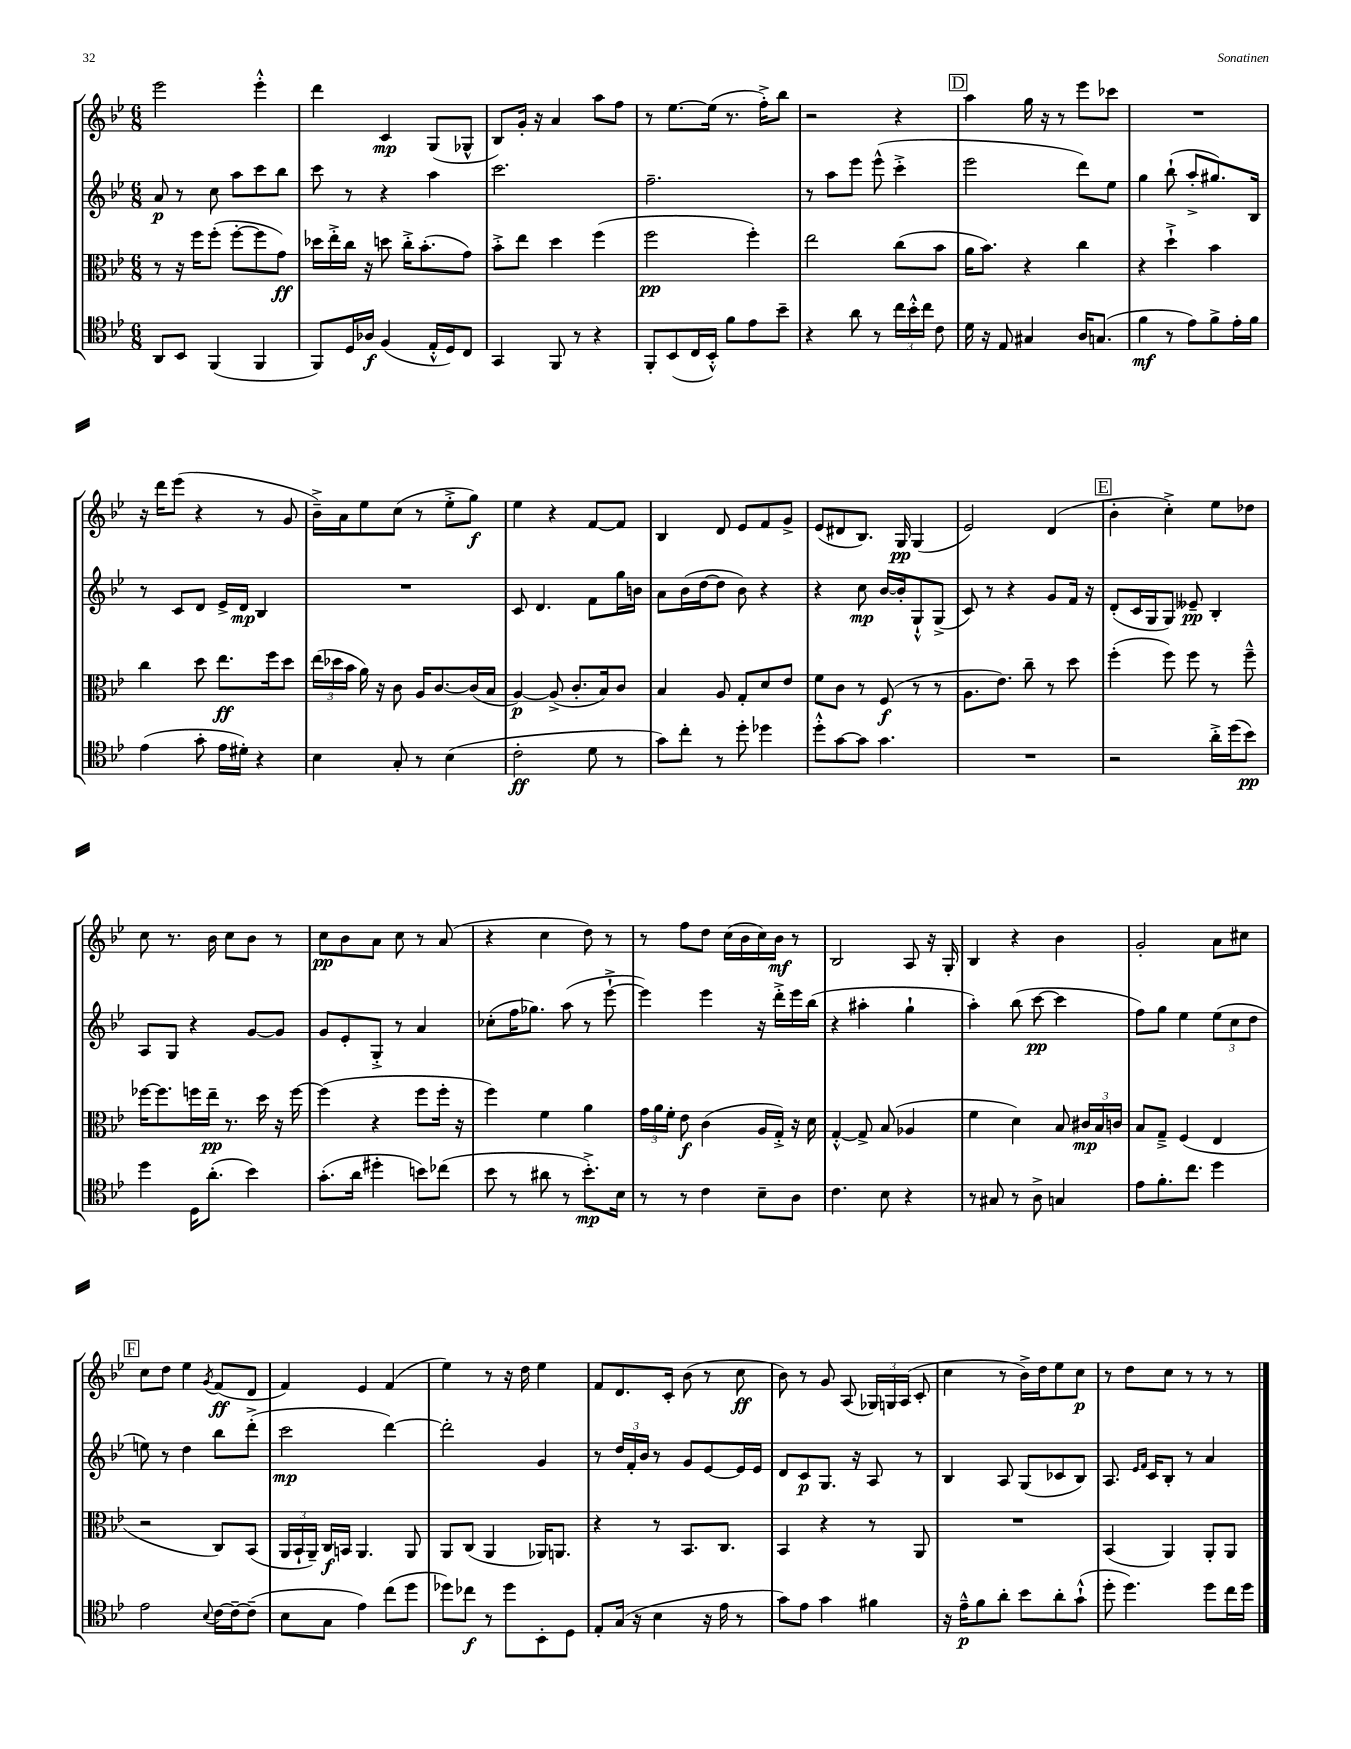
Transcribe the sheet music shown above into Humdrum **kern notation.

**kern	**kern	**kern	**kern
*staff4	*staff3	*staff2	*staff1
*clefC4	*clefC3	*clefG2	*clefG2
*k[b-e-]	*k[b-e-]	*k[b-e-]	*k[b-e-]
*M6/8	*M6/8	*M6/8	*M6/8
8AA	8r	8a	2eee-
8BB-	16r	8r	.
.	16ff	.	.
(4FF	(8ff'	8cc	.
.	[8ff'	8aa	.
4FF	8ff]	8ccc	4eee-'^^
.	8g)	8bb-	.
=	=	=	=
8FF)	16dd-	8ccc	4ddd
.	16ee-'^	.	.
16D	16cc	8r	.
16A-	16r	.	.
(4F	8dd	4r	4c
.	16cc'^	.	.
.	(8.b-'	.	.
16E-'^^	.	4aa	(8G
16D)	.	.	.
8C	8g)	.	8G-^^
=	=	=	=
4GG	8b-'^	2.ccc	8B-)
.	8ee-	.	16g'
.	.	.	16r
8FF	4dd	.	4a
8r	.	.	.
4r	(4ff	.	8aa
.	.	.	8ff
=	=	=	=
8FF'	2ff	2.ff~	8r
(8BB-	.	.	[8.ee-
16C	.	.	.
16BB-'^^)	.	.	(16ee-]
8f	.	.	8.r
8e-	4ff')	.	.
.	.	.	16ff'^)
8b-~	.	.	8bb-
=	=	=	=
4r	2ee-	8r	2r
.	.	8aa	.
8a	.	8eee-	.
8r	.	(8eee-^^	.
24cc	(8cc	4ccc'^	4r
24b-'^^	.	.	.
24cc	.	.	.
8c	8b-	.	.
=	=	=	=
16d	16a	2eee-	4aa
16r	8.b-)	.	.
8E-	.	.	.
4G#	4r	.	16gg
.	.	.	16r
.	.	.	8r
16A	4cc	8ddd)	8eee-
(8.G	.	.	.
.	.	8ee-	8ccc-
=	=	=	=
4f	4r	4gg	2.r
8r	4dd`^	(8bb-`	.
8e-)	.	8aa'^	.
8f^	4b-	8.gg#)	.
16e-'	.	.	.
16f	.	16B-	.
=	=	=	=
(4e-	4cc	8r	16r
.	.	.	16ddd
.	.	8c	(8eee-
8g'	8dd	8d	4r
16e-	8.ee-	16e-^	.
16d#')	.	16d	.
4r	.	4B-	8r
.	16ff	.	.
.	8dd	.	8g
=	=	=	=
4B-	(24ee-	2.r	16b-~^)
.	24dd-	.	.
.	.	.	16a
.	24b-	.	.
.	16a)	.	8ee-
.	16r	.	.
8G'	8c	.	(8cc
8r	16A	.	8r
.	[8.c	.	.
(4B-	.	.	8ee-'^
.	(16c]	.	8gg)
.	16B-	.	.
=	=	=	=
2c'	[4A)	8c	4ee-
.	.	4.d	.
.	(8A^]	.	4r
.	8.c'	.	.
8d	.	8f	[8f
.	16B-)	.	.
8r	8c	16gg	8f]
.	.	16b	.
=	=	=	=
8g)	4B-	8a	4B-
8cc'	.	(16b-	.
.	.	[16dd	.
8r	8A	8dd]	8d
8dd'	8G'	8b-)	8e-
4dd-	8d	4r	8f
.	8e-	.	8g^
=	=	=	=
8dd'^^	8f	4r	(8e-
[8g	8c	.	8d#
8g]	8r	8cc	8.B-)
4.g	(8F	[16b-	.
.	.	16b-']	16G
.	8r	8G`^^	(4G
.	8r	(8G^	.
=	=	=	=
2.r	8.A	8c)	2e-)
.	.	8r	.
.	8.e-)	.	.
.	.	4r	.
.	8cc~	.	.
.	8r	8g	(4d
.	8dd	16f	.
.	.	16r	.
=	=	=	=
2r	(4ff'	(8d'	4b-'
.	.	16c	.
.	.	16G	.
.	8ff)	8G)	4cc'^)
.	8ff	8e--~	.
16a'^	8r	4B-'	8ee-
(16dd	.	.	.
8b-)	8ff~^^	.	8dd-
=	=	=	=
4dd	[16ff-	8A	8cc
.	8.ff-]	.	.
.	.	8G	8.r
16D	16ff	4r	.
(8.a'	16ee-~	.	16b-
.	8.r	.	8cc
4b-)	.	[8g	8b-
.	16dd	.	.
.	16r	8g]	8r
.	[16ff	.	.
=	=	=	=
(8.g'	(4ff]	8g	8cc
.	.	8e-'	8b-
16a	.	.	.
4dd#'	4r	8G'^	8a
.	.	8r	8cc
8b)	8ff	4a	8r
(8cc-	16ff'	.	(8a
.	16r	.	.
=	=	=	=
8b-	4ff)	(8cc-'	4r
8r	.	16ff	.
.	.	8.gg-)	.
8a#	4f	.	4cc
8r	.	(8aa	.
8.b-'^)	4a	8r	8dd)
.	.	[8eee-`^	8r
16B-	.	.	.
=	=	=	=
8r	24g	4eee-])	8r
.	24a	.	.
.	24f'	.	.
8r	8e-	.	8ff
4c	(4c	4eee-	8dd
.	.	.	(16cc
.	.	.	16b-
8B-~	16A	16r	16cc)
.	16G'^)	16ddd'^	16b-
8A	16r	16eee-	8r
.	16d	(16bb-	.
=	=	=	=
4.c	[4G'^^	4r	2B-
.	8G^]	4aa#'	.
8B-	(8B-	.	.
4r	4A-	4gg`	8A
.	.	.	16r
.	.	.	16G'
=	=	=	=
8r	4f	4aa')	4B-
8G#	.	.	.
8r	4d)	(8bb-	4r
8A^	.	[8ccc	.
4G	8B-	4ccc]	4b-
.	24c#	.	.
.	24B-	.	.
.	24c	.	.
=	=	=	=
8e-	8B-	8ff)	2g'
8.f'	8G~^	8gg	.
.	(4F	4ee-	.
8.cc	.	.	.
4dd	4E-	(12ee-	8a
.	.	12cc	.
.	.	.	8cc#
.	.	12dd	.
=	=	=	=
2e-	2r	8ee)	8cc
.	.	8r	8dd
.	.	4dd	4ee-
8qqB-	.	.	8qg
[16c	8C)	8bb-	(8f
16c~_	.	.	.
(8c~]	(8BB-	(8ddd'^	8d
=	=	=	=
8B-	24AA	2ccc	4f)
.	24BB-`	.	.
.	24AA~)	.	.
8G	16C	.	.
.	16BB	.	.
4e-)	4.AA	.	4e-
(8cc	.	[4ddd)	(4f
8dd	8AA	.	.
=	=	=	=
8dd-)	8AA	2ddd']	4ee-)
8cc-	(8C	.	.
8r	4AA	.	8r
8dd-	.	.	16r
.	.	.	16dd
8BB-'	16AA-)	4g	4ee-
.	8.AA	.	.
8D	.	.	.
=	=	=	=
8E-'	4r	8r	8f
(16G	.	24dd	8.d
.	.	24f'	.
16r	.	.	.
.	.	24b-	.
4B-	8r	8r	.
.	.	.	16c'
.	8.BB-	8g	(8b-
16r	.	[8e-	8r
16e-	8.C	.	.
8r	.	16e-]	8cc
.	.	16e-	.
=	=	=	=
8g)	4BB-	8d	8b-)
8e-	.	8c	8r
4g	4r	8.G	8g
.	.	.	(8A
.	.	16r	.
4f#	8r	8A	24G-)
.	.	.	24G
.	.	.	(24A
.	8AA	8r	8c'
=	=	=	=
16r	2.r	4B-	4cc
16e-~^^	.	.	.
8f	.	.	.
8a'	.	8A	8r
8b-	.	(8G	16b-^)
.	.	.	16dd
8a'	.	8c-	8ee-
(8g`^^	.	8B-)	8cc
=	=	=	=
8dd'	(4BB-	8.A	8r
4.dd)	.	.	8dd
.	.	16qqe-	.
.	.	16qqf	.
.	.	16c	.
.	4AA)	8B-'	8cc
.	.	8r	8r
8dd	8AA'	4a	8r
16cc	8AA	.	8r
16dd	.	.	.
==	==	==	==
*-	*-	*-	*-
